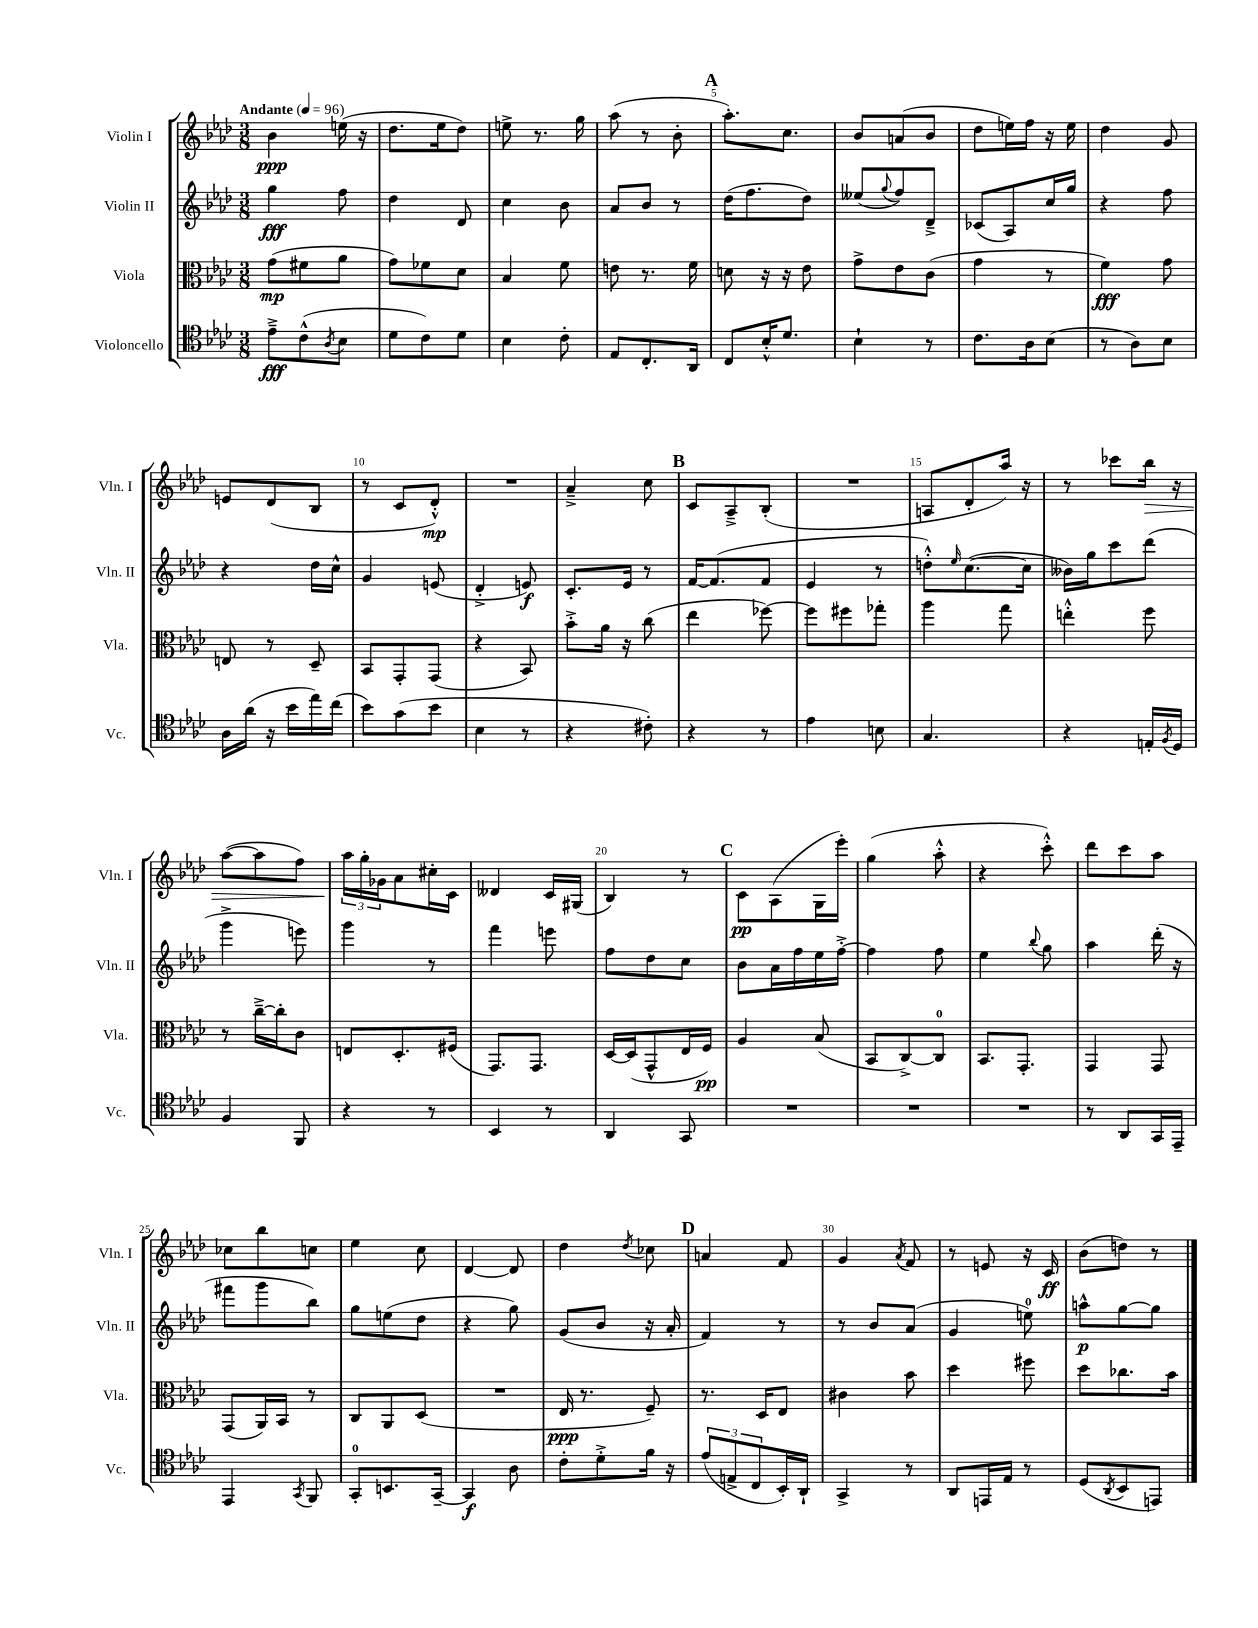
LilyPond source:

<<
\new StaffGroup <<
\new Staff = "s0" \with { instrumentName = "Violin I" shortInstrumentName = "Vln. I" } {
    \clef treble \key aes \major \numericTimeSignature \time 3/8 \tempo "Andante" 4 = 96
    bes'4\ppp e''16( r16 |
    des''8. ees''16 des''8) |
    e''8-> r8. g''16 |
    aes''8( r8 bes'8-. |
    \mark \markup { \bold "A" } aes''8.-.) c''8. |
    bes'8 a'8( bes'8 |
    des''8 e''16) f''16 r16 e''16 |
    des''4 g'8 |
    e'8 des'8( bes8 |
    r8 c'8 des'8-.-^\mp) |
    R4. |
    aes'4---> c''8 |
    \mark \markup { \bold "B" } c'8 aes8---> bes8-.( |
    R4. |
    a8 des'8-. aes''16) r16 |
    r8 ces'''8 bes''16\> r16 |
    aes''8~( aes''8 f''8) |
    \tuplet 3/2 { aes''16\! g''16-. ges'16 } aes'8 cis''16-. c'16 |
    deses'4 c'16 gis16( |
    bes4) r8 |
    \mark \markup { \bold "C" } c'8\pp aes8( g16 ees'''16-.) |
    g''4( aes''8-.-^ |
    r4 c'''8-.-^) |
    des'''8 c'''8 aes''8 |
    ces''8 bes''8 c''8 |
    ees''4 c''8 |
    des'4~ des'8 |
    des''4 \acciaccatura { des''8 } ces''8 |
    \mark \markup { \bold "D" } a'4 f'8 |
    g'4 \acciaccatura { aes'8 } f'8 |
    r8 e'8 r16 c'16\ff |
    bes'8( d''8) r8 \bar "|." |
}
\new Staff = "s1" \with { instrumentName = "Violin II" shortInstrumentName = "Vln. II" } {
    \clef treble \key aes \major \numericTimeSignature \time 3/8
    g''4\fff f''8 |
    des''4 des'8 |
    c''4 bes'8 |
    aes'8 bes'8 r8 |
    \mark \markup { \bold "A" } des''16( f''8. des''8) |
    eeses''8( \appoggiatura { g''8 } f''8) des'8---> |
    ces'8( aes8) c''16 g''16 |
    r4 f''8 |
    r4 des''16 c''16-^ |
    g'4 e'8( |
    des'4-.-> e'8\f) |
    c'8.-. ees'16 r8 |
    \mark \markup { \bold "B" } f'16~ f'8.( f'8 |
    ees'4 r8 |
    d''8-.-^) \grace { ees''16 } c''8.~( c''16 |
    beses'16) g''16 c'''8 des'''8( |
    g'''4-> e'''8) |
    g'''4 r8 |
    f'''4 e'''8 |
    f''8 des''8 c''8 |
    \mark \markup { \bold "C" } bes'8 aes'16 f''16 ees''16 f''16~-.-> |
    f''4 f''8 |
    ees''4 \appoggiatura { bes''8 } g''8 |
    aes''4 des'''16-.( r16 |
    fis'''8 g'''8 bes''8) |
    g''8 e''8( des''8 |
    r4 g''8) |
    g'8( bes'8 r16 aes'16-. |
    \mark \markup { \bold "D" } f'4) r8 |
    r8 bes'8 aes'8( |
    g'4 e''8-0) |
    a''8-^\p g''8~ g''8 \bar "|." |
}
\new Staff = "s2" \with { instrumentName = "Viola" shortInstrumentName = "Vla." } {
    \clef alto \key aes \major \numericTimeSignature \time 3/8
    g'8\mp( fis'8 aes'8 |
    g'8) fes'8 des'8 |
    bes4 f'8 |
    e'8 r8. f'16 |
    \mark \markup { \bold "A" } d'8 r16 r16 ees'8 |
    g'8-> ees'8 c'8( |
    g'4 r8 |
    f'4\fff) g'8 |
    e8 r8 des8-- |
    bes,8 g,8-. g,8( |
    r4 bes,8) |
    bes'8-.-> aes'16 r16 c''8( |
    \mark \markup { \bold "B" } ees''4 fes''8~) |
    fes''8 fis''8 ges''8-. |
    aes''4 g''8 |
    e''4-.-^ f''8 |
    r8 c''16~---> c''16-. c'8 |
    e8 des8.-. fis16( |
    g,8.) g,8. |
    des16~ des16( g,8-^ ees16 f16\pp) |
    \mark \markup { \bold "C" } aes4 bes8( |
    bes,8 c8~->) c8-0 |
    bes,8. g,8.-. |
    g,4 g,8 |
    g,8( aes,16) bes,16 r8 |
    c8 aes,8 des8( |
    R4. |
    ees16\ppp r8. f8--) |
    \mark \markup { \bold "D" } r8. des16 ees8 |
    cis'4 bes'8 |
    des''4 fis''8 |
    des''8 ces''8. bes'16 \bar "|." |
}
\new Staff = "s3" \with { instrumentName = "Violoncello" shortInstrumentName = "Vc." } {
    \clef tenor \key aes \major \numericTimeSignature \time 3/8
    ees'8--->\fff c'8-^( \acciaccatura { aes8 } bes8 |
    des'8 c'8) des'8 |
    bes4 c'8-. |
    ees8 c8.-. aes,16 |
    \mark \markup { \bold "A" } c8 bes16-.-^ des'8. |
    bes4-! r8 |
    c'8. aes16 bes8( |
    r8 aes8) bes8 |
    aes16 aes'16( r16 bes'16 ees''16) c''16( |
    bes'8) g'8( bes'8 |
    bes4 r8 |
    r4 cis'8-.) |
    \mark \markup { \bold "B" } r4 r8 |
    ees'4 b8 |
    g4. |
    r4 e16-. \acciaccatura { f8 } des16 |
    f4 f,8 |
    r4 r8 |
    bes,4 r8 |
    aes,4 g,8 |
    \mark \markup { \bold "C" } R4. |
    R4. |
    R4. |
    r8 aes,8 g,16 ees,16-- |
    ees,4 \acciaccatura { g,8 } f,8 |
    g,8-0-. b,8. g,16~-- |
    g,4\f aes8 |
    c'8-. des'8-.-> f'16 r16 |
    \mark \markup { \bold "D" } \tuplet 3/2 { ees'8( e8-> c8 } bes,16-.) aes,16-! |
    g,4-> r8 |
    aes,8 e,16 ees16 r8 |
    des8( \acciaccatura { aes,8 } bes,8 e,8) \bar "|." |
}
>>
>>
\layout { \context { \Score \override BarNumber.break-visibility = ##(#f #t #t) barNumberVisibility = #(every-nth-bar-number-visible 5) } }
